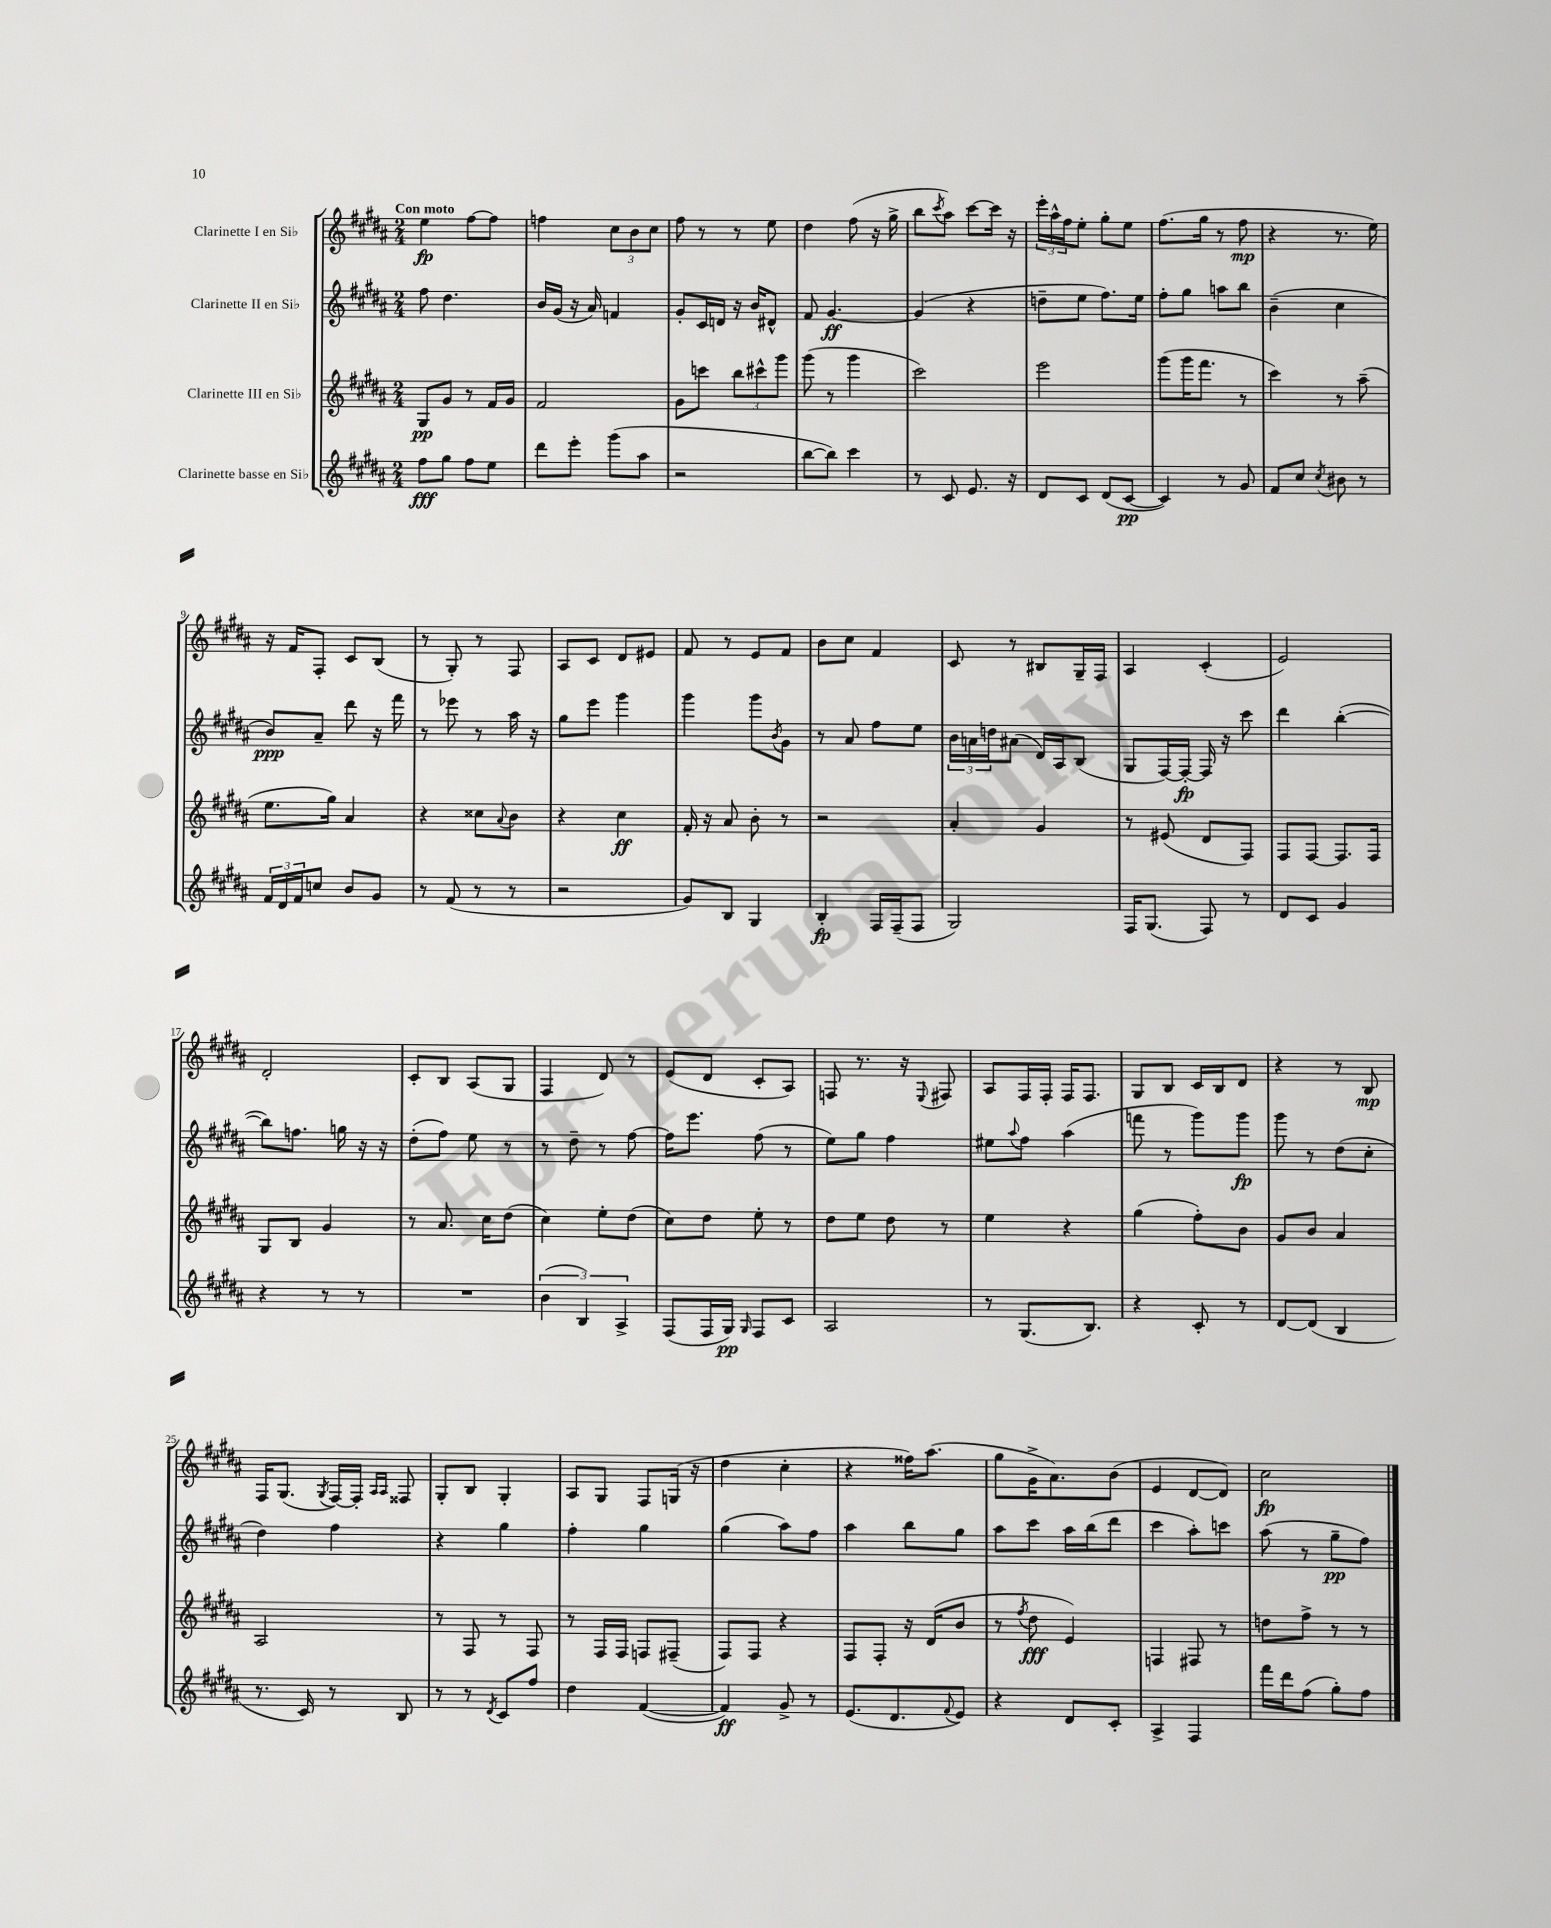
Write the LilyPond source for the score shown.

<<
\new StaffGroup <<
\new Staff = "s0" \with { instrumentName = "Clarinette I en Sib" } {
    \clef treble \key b \major \numericTimeSignature \time 2/4 \tempo "Con moto"
    e''4\fp fis''8~ fis''8 |
    f''4 \tuplet 3/2 { cis''8 b'8 cis''8 } |
    fis''8 r8 r8 e''8 |
    dis''4 fis''8( r16 gis''16-> |
    b''8 \acciaccatura { cis'''8 } ais''8) cis'''8~ cis'''16 r16 |
    \tuplet 3/2 { e'''16-. ais''16-^ fis''16 } e''8-. gis''8-. e''8 |
    fis''8.( gis''16 r8 fis''8\mp |
    r4 r8. e''16) |
    r16 fis'16 fis8-. cis'8 b8( |
    r8 gis8-.) r8 fis8 |
    ais8 cis'8 dis'8 eis'8 |
    fis'8 r8 e'8 fis'8 |
    b'8 cis''8 fis'4 |
    cis'8 r8 bis8 gis16-- fis16 |
    ais4 cis'4-.( |
    e'2) |
    dis'2-. |
    cis'8-. b8 ais8( gis8 |
    fis4 dis'8) r8 |
    e'8( dis'8 cis'8-. ais8) |
    f8 r8. r16 \appoggiatura { e8 } fis8 |
    ais8 fis16 fis16-. fis16 fis8. |
    gis8 b8 cis'16 b16 dis'8 |
    r4 r8 b8\mp |
    fis16 gis8.( \acciaccatura { gis8 } fis16~) fis16-. \grace { ais16 ais16 } fisis8 |
    gis8-. b8 gis4-. |
    ais8 gis8 fis8 g16( r16 |
    dis''4 cis''4-. |
    r4 fisis''16) ais''8.( |
    gis''8 gis'16-> ais'8.) b'8( |
    e'4 dis'8~ dis'8) |
    cis''2\fp \bar "|." |
}
\new Staff = "s1" \with { instrumentName = "Clarinette II en Sib" } {
    \clef treble \key b \major \numericTimeSignature \time 2/4
    fis''8 dis''4. |
    b'16 gis'16( r16 ais'16) f'4 |
    gis'8-. cis'16 d'16 r16 b'16 dis'8-^ |
    fis'8 gis'4.~\ff |
    gis'4( r4 |
    d''8-- e''8 fis''8.) e''16 |
    fis''8-. gis''8 a''8 b''8 |
    b'4--( cis''4 |
    b'8\ppp) ais'8-- dis'''8 r16 fis'''16 |
    r8 ees'''8 r8 ais''16 r16 |
    gis''8 e'''8 gis'''4 |
    gis'''4 gis'''8 \acciaccatura { b'8 } gis'8 |
    r8 ais'8 fis''8 e''8 |
    \tuplet 3/2 { b'16 a'16 d''16 } ais'8( dis'16) ais16 b8( |
    gis8 fis16~) fis16~-.\fp fis16 r16 cis'''8 |
    dis'''4 b''4~-.( |
    b''8) f''8. g''16 r16 r16 |
    dis''8-.( fis''8) e''8 r8 |
    r8 dis''8-- r8 fis''8~ |
    fis''16 e'''8. fis''8( r8 |
    e''8) gis''8 fis''4 |
    eis''8 \appoggiatura { ais''8 } fis''8 ais''4( |
    f'''8 r8 gis'''8) gis'''8\fp |
    gis'''8 r8 dis''8( cis''8-. |
    dis''4) fis''4 |
    r4 gis''4 |
    fis''4-. gis''4 |
    gis''4( ais''8) fis''8 |
    ais''4 b''8 gis''8 |
    ais''8 cis'''8 ais''16 b''16( dis'''8 |
    cis'''4 ais''8-.) c'''8 |
    ais''8( r8 gis''8--\pp fis''8) \bar "|." |
}
\new Staff = "s2" \with { instrumentName = "Clarinette III en Sib" } {
    \clef treble \key b \major \numericTimeSignature \time 2/4
    gis8\pp gis'8 r8 fis'16 gis'16 |
    fis'2 |
    gis'8 c'''8 \tuplet 3/2 { b''8 cis'''8-^ gis'''8 } |
    gis'''8( r8 gis'''4 |
    cis'''2) |
    e'''2 |
    gis'''8( gis'''16 fis'''8. r8 |
    cis'''4) r8 ais''8--( |
    e''8. gis''16) ais'4 |
    r4 cisis''8 \appoggiatura { ais'8 } b'8 |
    r4 cis''4\ff |
    fis'16-. r16 ais'8 b'8-. r8 |
    r2 |
    ais'4-. gis'4 |
    r8 eis'8( dis'8 fis8) |
    fis8 fis8~ fis8. fis16 |
    gis8 b8 gis'4 |
    r8 ais'8. cis''16 dis''8( |
    cis''4) e''8-. dis''8( |
    cis''8) dis''8 e''8-. r8 |
    dis''8 e''8 dis''8 r8 |
    e''4 r4 |
    gis''4( fis''8-.) b'8 |
    gis'8 b'8 ais'4 |
    ais2 |
    r8 fis8 r8 fis8 |
    r8 fis16 fis16 f8 fis8--( |
    fis8) fis8 r4 |
    fis8 fis8-. r16 dis'16( b'8 |
    r8 \acciaccatura { fis''8 } dis''8\fff e'4) |
    f4 fis8 r8 |
    d''8 fis''8-> r8 r8 \bar "|." |
}
\new Staff = "s3" \with { instrumentName = "Clarinette basse en Sib" } {
    \clef treble \key b \major \numericTimeSignature \time 2/4
    fis''8\fff gis''8 fis''8 e''8 |
    dis'''8 e'''8-. gis'''8( ais''8 |
    r2 |
    b''8~ b''8) cis'''4 |
    r8 cis'8 e'8. r16 |
    dis'8 cis'8 dis'8( cis'8~\pp |
    cis'4) r8 gis'8 |
    fis'8 cis''8 \acciaccatura { cis''8 } bis'8 r8 |
    \tuplet 3/2 { fis'16 dis'16 fis'16 } c''8 b'8 gis'8 |
    r8 fis'8( r8 r8 |
    r2 |
    gis'8) b8 gis4 |
    b4-.\fp fis16 fis16--( fis8 |
    gis2) |
    fis16 gis8.( fis8) r8 |
    dis'8 cis'8 gis'4 |
    r4 r8 r8 |
    R2 |
    \tuplet 3/2 { b'4( b4) ais4-> } |
    fis8( fis16 gis16\pp) \grace { gis16 } fis8 cis'8 |
    ais2 |
    r8 gis8.( b8.) |
    r4 cis'8-. r8 |
    dis'8~ dis'8( b4 |
    r8. cis'16) r8 b8 |
    r8 r8 \acciaccatura { dis'8 } cis'8 fis''8 |
    dis''4 fis'4~( |
    fis'4\ff) gis'8-> r8 |
    e'8.( dis'8. \appoggiatura { fis'8 } e'8) |
    r4 dis'8 cis'8-. |
    ais4-> fis4 |
    fis'''16 dis'''16 fis''8( gis''8-.) fis''8 \bar "|." |
}
>>
>>
